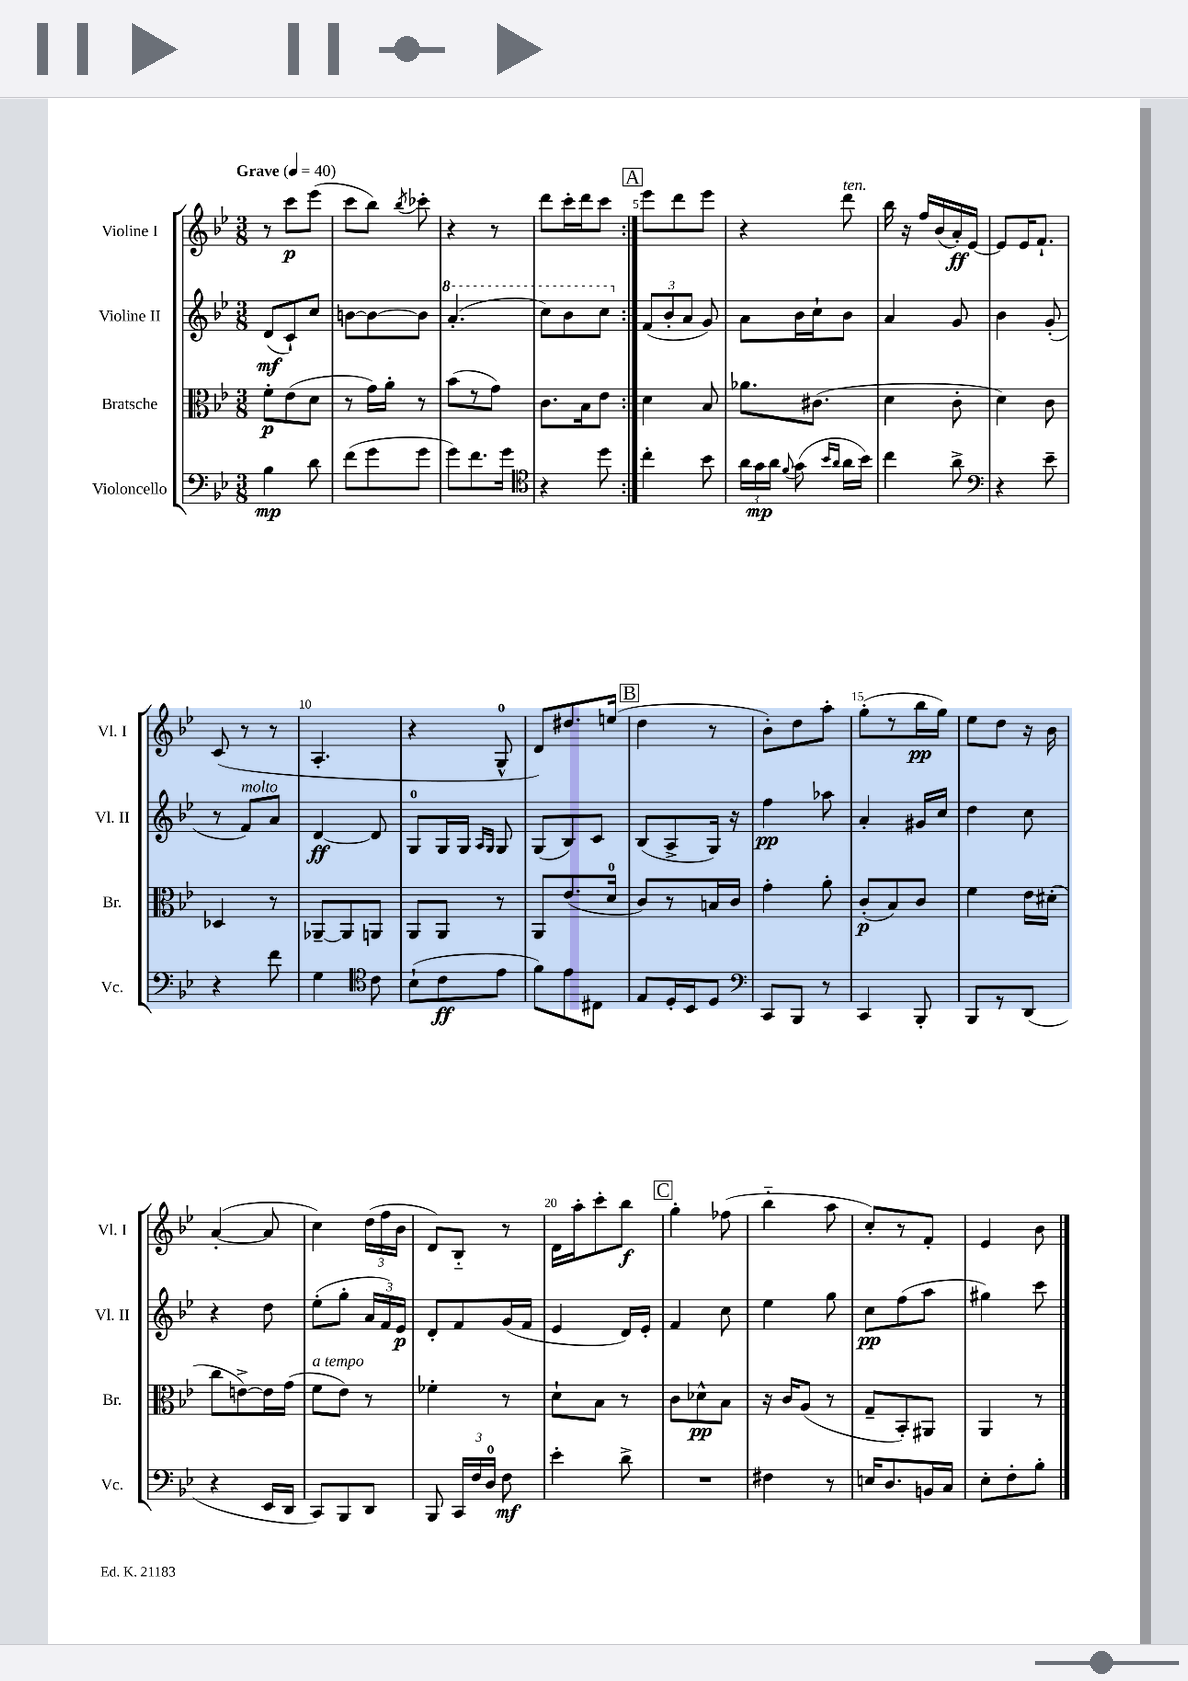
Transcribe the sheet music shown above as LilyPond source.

<<
\new StaffGroup <<
\new Staff = "s0" \with { instrumentName = "Violine I" shortInstrumentName = "Vl. I" } {
    \clef treble \key bes \major \numericTimeSignature \time 3/8 \tempo "Grave" 4 = 40
    \autoBeamOff \repeat volta 2 { r8 c'''8[\p ees'''8]( |
    c'''8[ bes''8]) \acciaccatura { bes''8 } ces'''8-. |
    r4 r8 |
    d'''8[ c'''16-. d'''16 c'''8] | }
    \mark \markup { \box "A" } ees'''8[ d'''8 ees'''8] |
    r4 d'''8^\markup { \italic "ten." } |
    bes''16 r16 f''16[ bes'16( a'16-.\ff) ees'16]~ |
    ees'8[ ees'16 f'8.]-! |
    c'8( r8 r8 |
    a4.-. |
    r4 g8-0-^ |
    d'8[) dis''8. e''16]( |
    \mark \markup { \box "B" } d''4 r8 |
    bes'8[-.) d''8 a''8]-. |
    g''8[-.( r8 bes''16\pp g''16]) |
    ees''8[ d''8] r16 bes'16 |
    a'4~-.( a'8 |
    c''4) \tuplet 3/2 { d''16[( f''16 bes'16] } |
    d'8[) bes8]-_ r8 |
    d'16[ a''16-. c'''8-. bes''8]\f |
    \mark \markup { \box "C" } g''4-. fes''8( |
    bes''4-_ a''8 |
    c''8[-.) r8 f'8]-. |
    ees'4 bes'8 \bar "|." |
}
\new Staff = "s1" \with { instrumentName = "Violine II" shortInstrumentName = "Vl. II" } {
    \clef treble \key bes \major \numericTimeSignature \time 3/8
    \autoBeamOff \repeat volta 2 { d'8[\mf( c'8-!) c''8] |
    b'8[~ b'8~ b'8] |
    \ottava #1 a''4.-.( |
    c'''8[) bes''8 c'''8] \ottava #0 | }
    \mark \markup { \box "A" } \tuplet 3/2 { f'8[( bes'8-. a'8] } g'8) |
    a'8[ bes'16 c''16-! bes'8] |
    a'4 g'8 |
    bes'4 g'8-.( |
    r8 f'8[^\markup { \italic "molto" }) a'8] |
    d'4~\ff d'8 |
    g8[-0 g16 g16] \grace { a16[ g16] } g8 |
    g8[( bes8) c'8] |
    \mark \markup { \box "B" } bes8[( a8-> g16]) r16 |
    f''4\pp aes''8 |
    a'4-. gis'16[ c''16] |
    d''4 c''8 |
    r4 d''8 |
    ees''8[-.( g''8]-. \tuplet 3/2 { a'16[ f'16) ees'16]\p } |
    d'8[-. f'8 g'16( f'16] |
    ees'4 d'16[) ees'16]-. |
    \mark \markup { \box "C" } f'4 c''8 |
    ees''4 g''8 |
    c''8[\pp f''8( a''8] |
    gis''4) c'''8 \bar "|." |
}
\new Staff = "s2" \with { instrumentName = "Bratsche" shortInstrumentName = "Br." } {
    \clef alto \key bes \major \numericTimeSignature \time 3/8
    \autoBeamOff \repeat volta 2 { f'8[-.\p ees'8( d'8] |
    r8 g'16[) a'16]-. r8 |
    bes'8[( r8 g'8]) |
    c'8.[ bes16 ees'8] | }
    \mark \markup { \box "A" } d'4 bes8 |
    aes'8.[ cis'8.]( |
    d'4 c'8-. |
    d'4) c'8 |
    des4 r8 |
    aes,8[~-- aes,8 a,8] |
    a,8[ a,8] r8 |
    a,8[ ees'8.( d'16]-0 |
    \mark \markup { \box "B" } c'8[) r8 b16 c'16] |
    g'4-. a'8-. |
    c'8[-.\p( bes8) c'8] |
    f'4 ees'16[ dis'16]-.( |
    c''8[ e'8~->) e'16 g'16]( |
    f'8[^\markup { \italic "a tempo" } ees'8]) r8 |
    fes'4-. r8 |
    d'8[-! bes8] r8 |
    \mark \markup { \box "C" } c'8[ des'8-^\pp bes8] |
    r16 c'16[ a8]( r8 |
    g8[-- bes,8-.) ais,8] |
    a,4 r8 \bar "|." |
}
\new Staff = "s3" \with { instrumentName = "Violoncello" shortInstrumentName = "Vc." } {
    \clef bass \key bes \major \numericTimeSignature \time 3/8
    \autoBeamOff \repeat volta 2 { bes4\mp d'8 |
    f'8[( g'8 g'8] |
    g'8[) f'8. g'16] |
    \clef tenor r4 d''8 | }
    \mark \markup { \box "A" } c''4-. bes'8 |
    \tuplet 3/2 { a'16[ g'16\mp a'16] } \appoggiatura { f'8 } g'8( \grace { bes'16[ a'16] } a'16[ bes'16]) |
    c''4 a'8-> |
    \clef bass r4 ees'8-- |
    r4 f'8 |
    g4 \clef tenor c'8 |
    bes8[-!( c'8\ff ees'8] |
    f'8[) ees'8 cis8] |
    \mark \markup { \box "B" } ees8[ d16-. bes,16 d8] |
    \clef bass c,8[ bes,,8] r8 |
    c,4 bes,,8-. |
    bes,,8[ r8 d,8]( |
    r4 ees,16[ d,16] |
    c,8[) bes,,8 d,8] |
    bes,,8 \tuplet 3/2 { c,16[ f16 d16]-0 } f8\mf |
    ees'4-. d'8-> |
    \mark \markup { \box "C" } R4. |
    fis4 r8 |
    e16[ d8. b,16 c16] |
    ees8[-. f8-. bes8]-. \bar "|." |
}
>>
>>
\layout { \context { \Score \override BarNumber.break-visibility = ##(#f #t #t) barNumberVisibility = #(every-nth-bar-number-visible 5) } }
